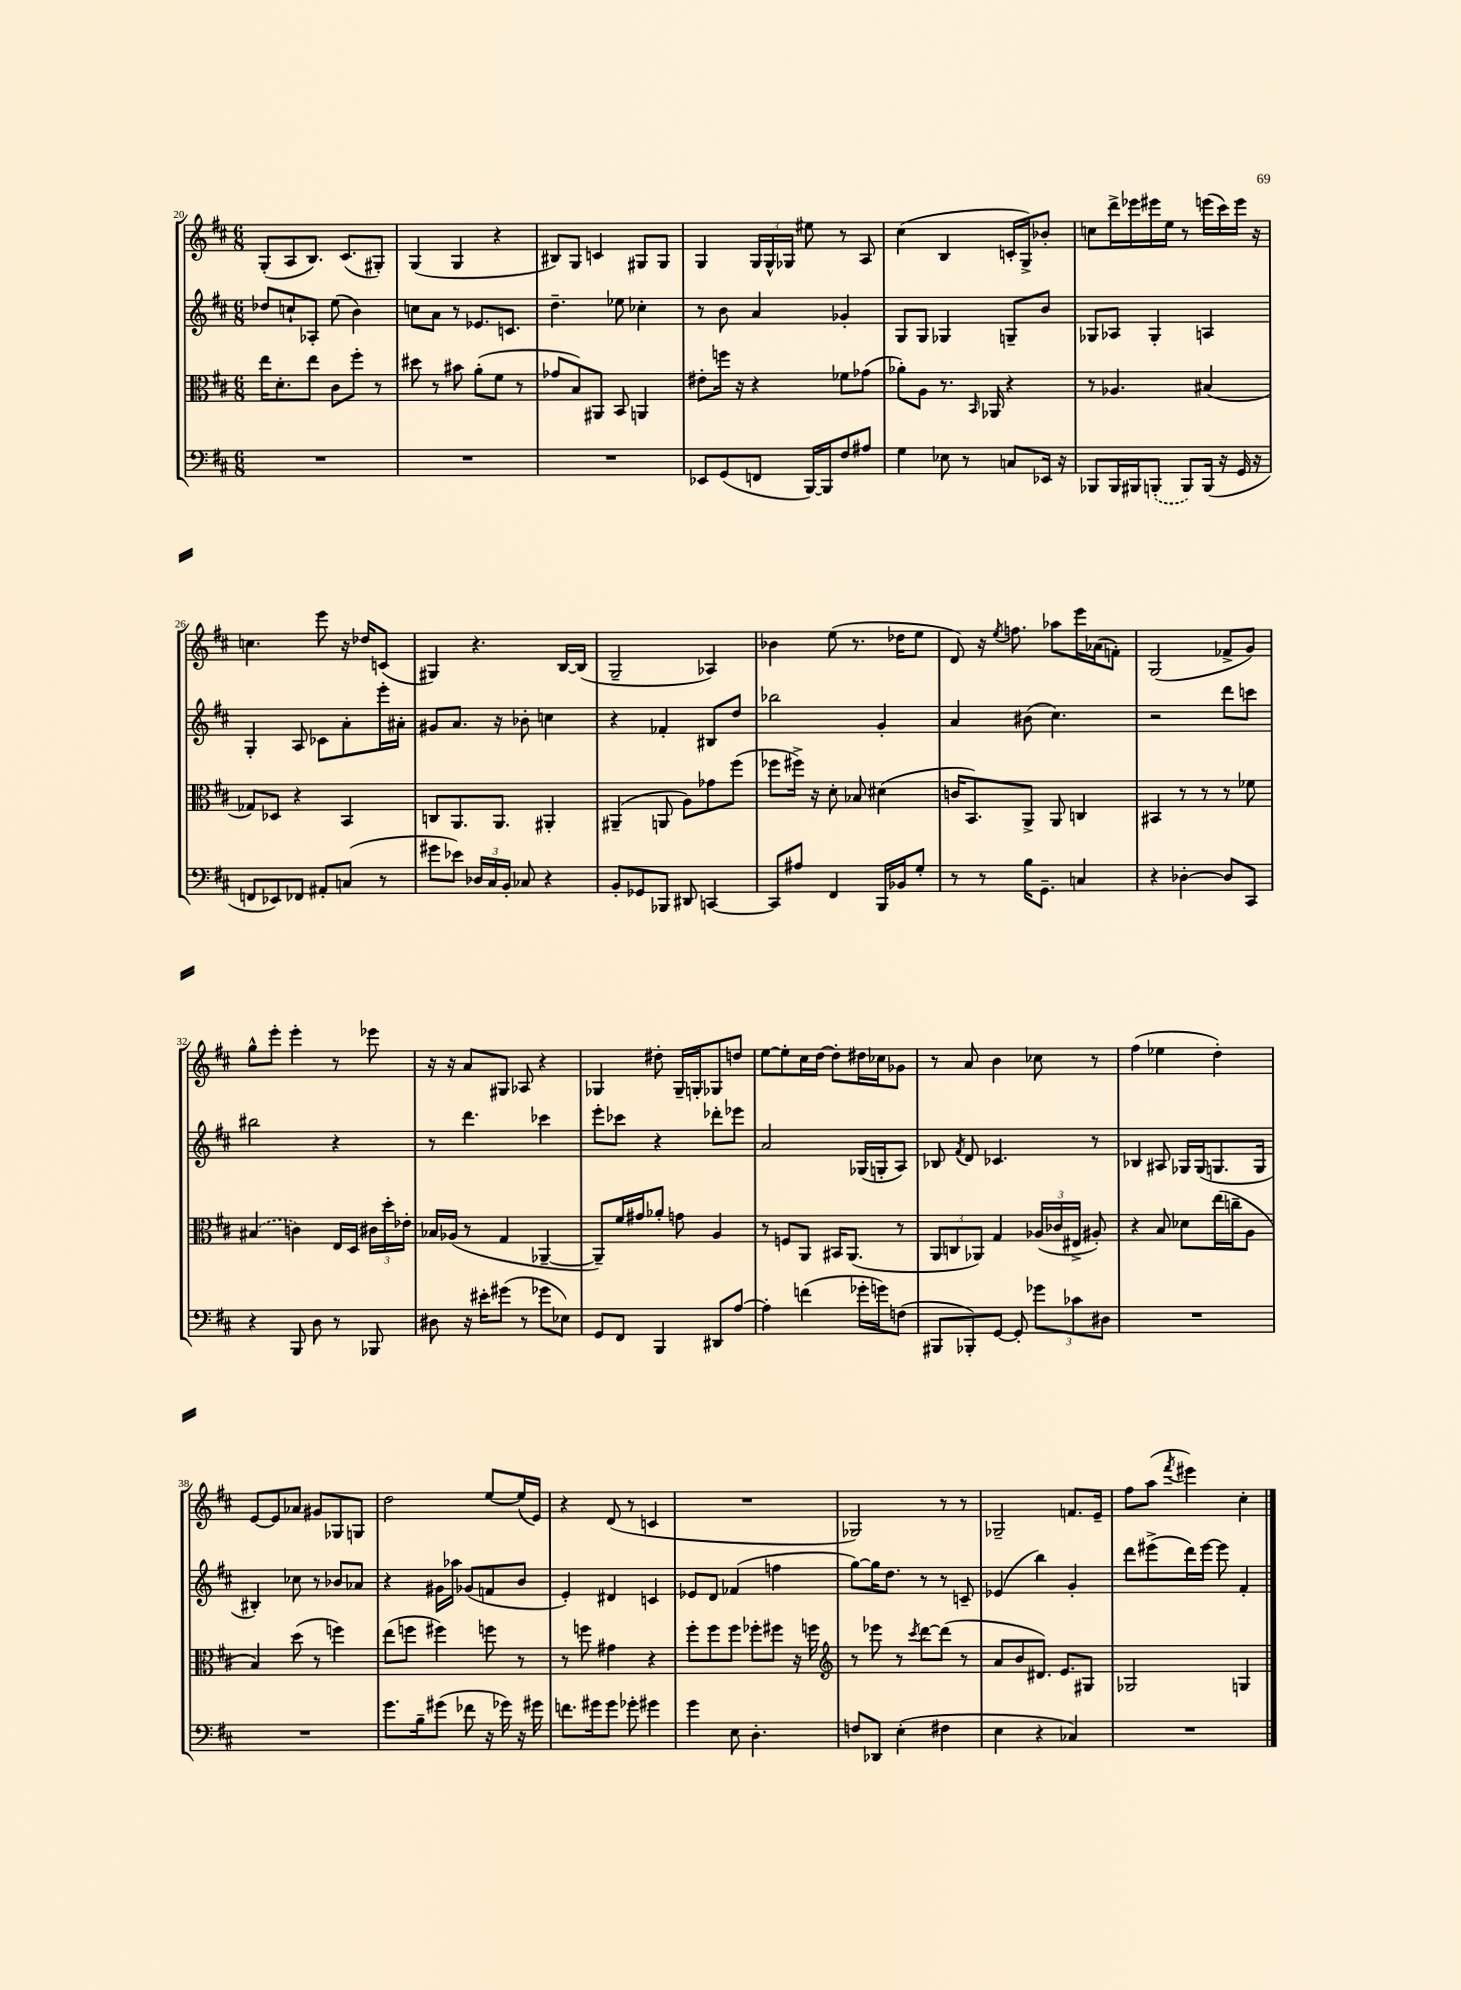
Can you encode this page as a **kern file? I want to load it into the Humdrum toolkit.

**kern	**kern	**kern	**kern
*staff4	*staff3	*staff2	*staff1
*clefF4	*clefC3	*clefG2	*clefG2
*k[f#c#]	*k[f#c#]	*k[f#c#]	*k[f#c#]
*M6/8	*M6/8	*M6/8	*M6/8
2.r	16ee	8dd-	(8G'
.	8.d'	.	.
.	.	8cc`	8A
.	8ee	8A-'	8.B)
.	8c#	(8ee	.
.	.	.	(8.c#
.	8ff#'	4b)	.
.	8r	.	8G#')
=	=	=	=
2.r	8dd#	8cc	(4G
.	8r	8a	.
.	8b#	8r	4G
.	(8a'	8.e-	.
.	8f#	.	4r
.	.	8.c	.
.	8r	.	.
=	=	=	=
2.r	8g-	4.dd~	8B#)
.	8B)	.	8G
.	8AA#	.	4c
.	8BB	8ee-	.
.	4AA	4cc-'	8G#
.	.	.	8G#
=	=	=	=
8EE-	8e#'	8r	4G
(8GG	16ff	8b	.
.	16r	.	.
8FF	4r	4a	24G
.	.	.	24G^^
.	.	.	24G-
[16BBB)	.	.	8ee#
16BBB]	.	.	.
8F#	8f-	4g-'	8r
8A#	(8g-	.	8A
=	=	=	=
4G	8a-')	8G	(4cc#
.	8A	8G	.
8E-	8.r	4G-	4B
8r	.	.	.
.	16qqBB	.	.
.	16AA-	.	.
8C	4r	8G~	16c'
.	.	.	16G^)
16EE-	.	8b	8b-'
16r	.	.	.
=	=	=	=
8BBB-	8r	8G-	8cc
16BBB-	4.A-	8A-	16ddd^
16BBB#	.	.	16eee-
(8BBB'	.	4G-'	16eee#
.	.	.	16ee
8BBB)	.	.	8r
(16BBB	(4B#	4A	(16eee
16r	.	.	16ccc#)
16GG	.	.	16eee
16r	.	.	16r
=	=	=	=
8FF	8G-)	4G'	4.cc
8EE-)	8D-	.	.
8FF-	4r	8A	.
8AA#'	.	8c-	8eee
(8C	4BB	8a'	16r
.	.	.	16dd-
8r	.	16eee'	(8c
.	.	16a#'	.
=	=	=	=
8g#	8C	8g#	4G#)
8e-)	8.AA	8.a	.
24D-	.	.	4.r
24C#	.	.	.
.	8.AA	16r	.
24BB'	.	.	.
8C-	.	8b-'	.
4r	4AA#'	4cc	.
.	.	.	[16B
.	.	.	(16B]
=	=	=	=
8BB'	(4AA#~	4r	2G~
8GG-	.	.	.
8BBB-	8AA	4f-'	.
8DD#	8A)	.	.
[4CC	8g-	8B#	4A-)
.	(8ff#	8dd	.
=	=	=	=
8CC]	8ff-	2bb-	4b-
8A#	16ff#^)	.	.
.	16r	.	.
4FF#	8d'	.	(8ee
.	8B-	.	8.r
16BBB	(4d#	4g'	.
16BB-	.	.	16dd-
8G'	.	.	8ee
=	=	=	=
8r	16c	4a	8d)
.	8.BB)	.	.
8r	.	.	16r
.	.	.	8qee
.	.	.	8.ff
16B	8AA^	(8b#	.
8.GG~	.	.	.
.	8AA	4.cc#)	8aa-
4C	4C	.	16eee
.	.	.	(16a-
.	.	.	8f')
=	=	=	=
4r	4BB#	2r	(2G
[4D-'	8r	.	.
.	8r	.	.
8D-]	8r	8ddd	8f-^
8CC#	8f-	8ccc	8g)
=	=	=	=
4r	(4B#	2bb#	8gg^^
.	.	.	8eee'
8BBB	4c)	.	4eee'
8D	.	.	.
8r	16E	4r	8r
.	16D	.	.
8BBB-	24c#	.	8eee-
.	24dd'	.	.
.	24e-'	.	.
=	=	=	=
8D#	16B-	8r	16r
.	(16A-	.	16r
16r	8r	4.ddd	8a
16e#'	.	.	.
(8g#	4G	.	8G#
8r	.	.	8A-
8g-	[4AA-~	4ccc-	4r
8E-)	.	.	.
=	=	=	=
8GG	8AA-~])	8eee'	4G-
8FF#	16f#	8ccc-	.
.	16g#	.	.
4BBB	8a-'	4r	8dd#'
.	8g	.	16G-~
.	.	.	16G'
8DD#	4A	8ddd-'	8G-
[8A	.	8eee-	8dd
=	=	=	=
4A']	8r	2a	[8ee
.	8F	.	8ee']
(4f	8AA	.	16cc#
.	.	.	[16dd
.	16BB#	.	8dd']
.	(8.AA	.	.
16g-'	.	(16G-	16dd#
16g)	.	16G'	16cc-
(8F	8r	8A)	8g-
=	=	=	=
8BBB#	12AA	8B-	8r
.	12C	.	.
.	.	8qf#	.
8BBB-')	.	8d	8a
.	12AA-)	.	.
[8GG	4G	4.c-	4b
8GG']	.	.	.
12g-	(24A-	.	8cc-
.	24c-	.	.
12c-	24E#^	.	.
.	8A#')	8r	8r
12D#	.	.	.
=	=	=	=
2.r	4r	4B-	(4ff#
.	8B	8A#	4ee-
.	8d-	16G-	.
.	.	(16G-	.
.	(16ee	8.G	4dd')
.	16cc~	.	.
.	8A	.	.
.	.	16G	.
=	=	=	=
2.r	4B)	4B#')	[8e
.	.	.	8e]
.	(8dd	8cc-	8a-
.	8r	8r	8g#
.	4ff)	8b-	8G-
.	.	8a-	8G
=	=	=	=
8.g	(8ee	4r	2dd
.	8ff	.	.
16B~	.	.	.
(8g#	4ff#)	16g#	.
.	.	16aa-	.
8f-	.	(8g-	.
16r	8ff	8f	[8ee
16g-)	.	.	.
16r	8r	8b	(16ee]
16g#	.	.	16e)
=	=	=	=
8.f	8r	4e')	4r
.	8ff	.	.
16g#	.	.	.
8g#	4g#	4d#	(8d
8g-'	.	.	8r
4g#	4r	4c	4c
=	=	=	=
4g	8ff#'	8e-	2.r
.	8ff#	8d	.
8E	8ff#	(4f-	.
4.D'	8ff-'	.	.
.	8ff#	4ff	.
.	16r	.	.
.	16ff	.	.
=	=	=	=
*	*clefG2	*	*
8F	8r	[8gg)	2G-)
8DD-	8eee-	16gg]	.
.	.	8.dd	.
(4E'	8r	.	.
.	8qccc#	.	.
.	[8ddd	8r	.
4F#	(8ddd]	8r	8r
.	8r	8c~	8r
=	=	=	=
4E	8a	(4e-	2G-~
.	8b	.	.
4r	8.d#)	4bb)	.
.	8.e	.	.
4C-)	.	4g'	8.f
.	8G#	.	.
.	.	.	16e~
=	=	=	=
2.r	2G-	8ddd	8ff#
.	.	(8eee#^	(8aa
.	.	.	8qfff#
.	.	16ddd)	4eee#)
.	.	[16eee#	.
.	.	8eee#]	.
.	4G	4f#'	4cc#'
==	==	==	==
*-	*-	*-	*-
